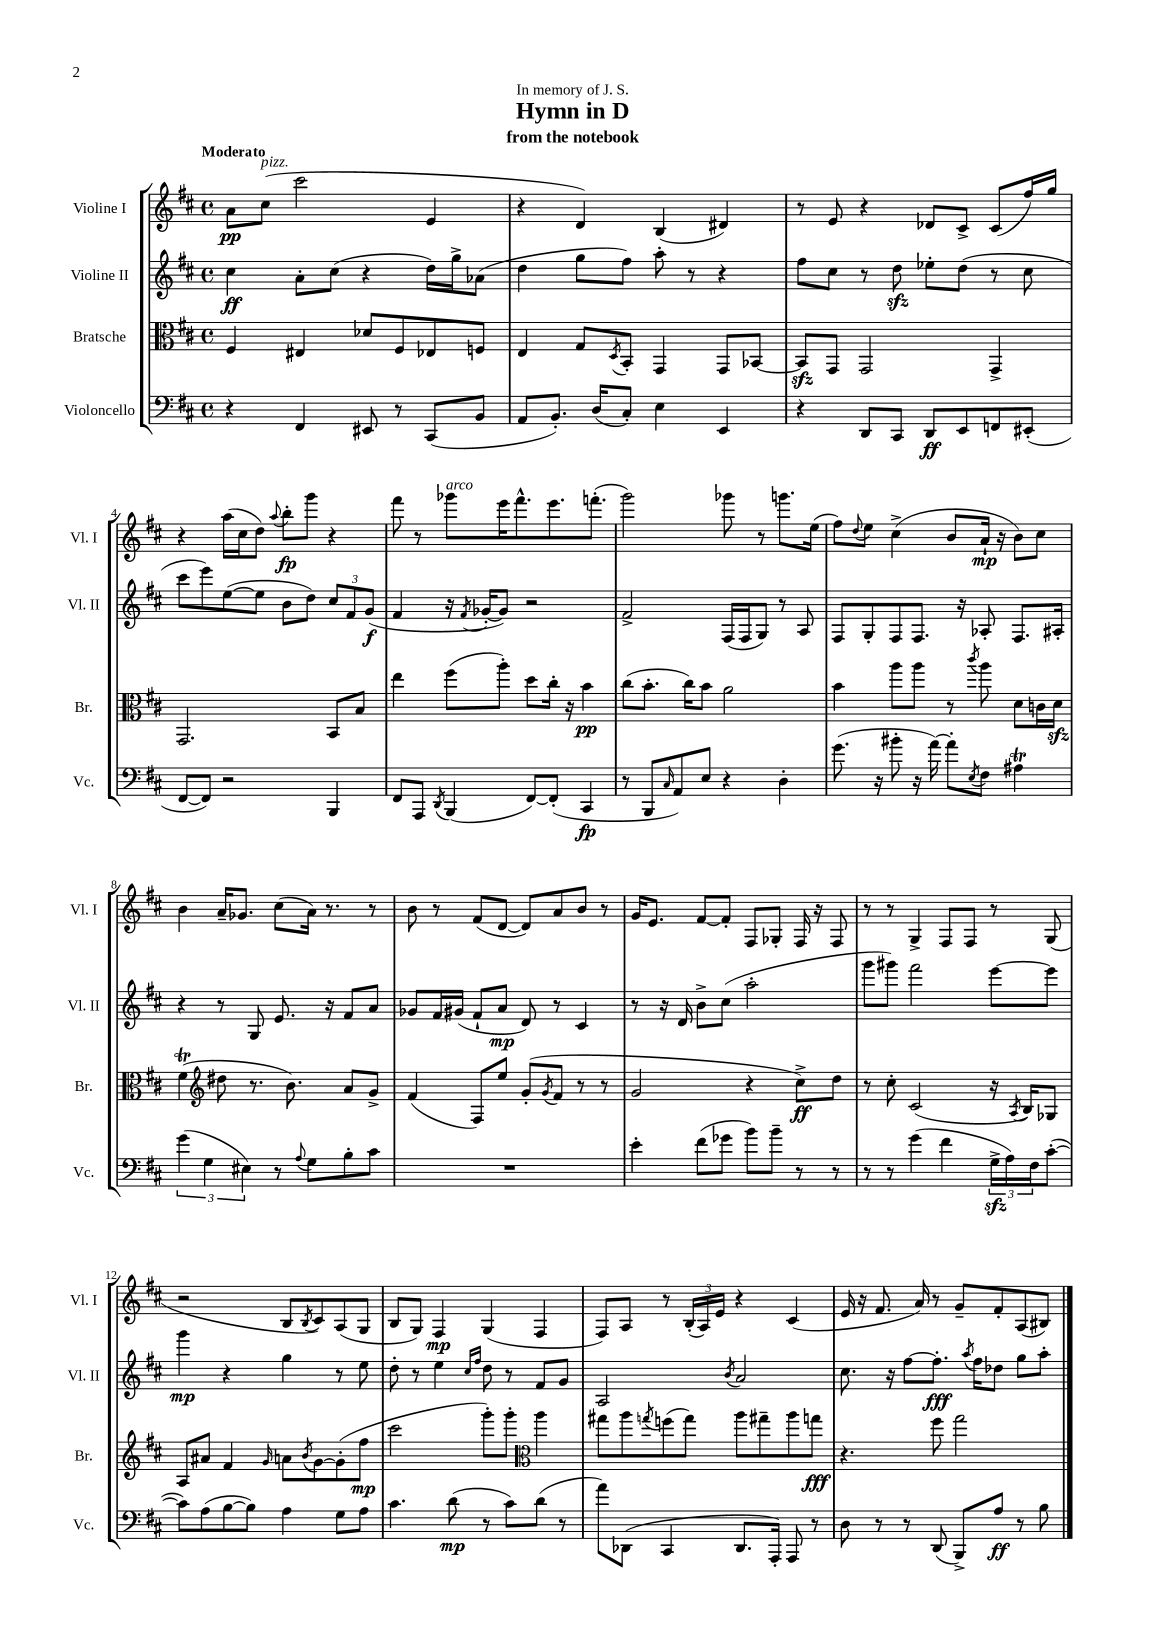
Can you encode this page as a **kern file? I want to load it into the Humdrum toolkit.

**kern	**kern	**kern	**kern
*staff4	*staff3	*staff2	*staff1
*clefF4	*clefC3	*clefG2	*clefG2
*k[f#c#]	*k[f#c#]	*k[f#c#]	*k[f#c#]
*M4/4	*M4/4	*M4/4	*M4/4
*met(c)	*met(c)	*met(c)	*met(c)
4r	4F#	4cc#	8a
.	.	.	(8cc#
4FF#	4E#	8a'	2ccc#
.	.	(8cc#	.
8EE#	8d-	4r	.
8r	8F#	.	.
(8CC#	8E-	16dd)	4e
.	.	16gg^	.
8BB	8F	(8a-	.
=	=	=	=
8AA	4E	4dd	4r
8.BB')	.	.	.
.	8G	8gg	4d)
(16D	.	.	.
.	8qD	.	.
8C#')	8BB'	8ff#)	.
4E	4GG	8aa'	(4B
.	.	8r	.
4EE	8GG	4r	4d#)
.	[8BB-	.	.
=	=	=	=
4r	8BB-]	8ff#	8r
.	8GG	8cc#	8e
8DD	2GG	8r	4r
8CC#	.	8dd	.
8DD	.	8ee-'	8d-
8EE	.	(8dd	8c#^
8FF	4GG^	8r	(8c#
(8EE#'	.	8cc#	16ff#)
.	.	.	16gg
=	=	=	=
[8FF#	2.GG	8ccc#	4r
8FF#])	.	8eee)	.
2r	.	([8ee	(16aa
.	.	.	16cc#
.	.	8ee]	8dd)
.	.	.	8qqaa
.	.	8b	8bb'
.	.	8dd)	8ggg
4BBB	8BB	12cc#	4r
.	.	12f#	.
.	8B	.	.
.	.	(12g	.
=	=	=	=
8FF#	4ee	4f#	8fff#
8AAA	.	.	8r
8qDD	.	.	.
(4BBB	(8ff#	16r	8ggg-
.	.	8qf#	.
.	.	[16g-'	.
.	8aa')	8g-])	16eee
.	.	.	8.fff#^^
[8FF#)	8dd	2r	.
(8FF#']	16cc#'	.	8.eee
.	16r	.	.
4CC#	4b	.	.
.	.	.	(8.fff'
=	=	=	=
8r	(8cc#	2f#^	2ggg)
8BBB	8.b'	.	.
16qqC#	.	.	.
8AA)	.	.	.
.	16cc#)	.	.
8E	8b	.	.
4r	2a	(16F#	8ggg-
.	.	16F#	.
.	.	8G)	8r
4D'	.	8r	8.ggg
.	.	8A	.
.	.	.	(16ee
=	=	=	=
(8.g	4b	8F#	8ff#)
.	.	.	8qqdd
.	.	8G'	8ee
16r	.	.	.
8b#'	8aa	8F#	(4cc#^
16r	8aa	8.F#	.
[16a)	.	.	.
8a']	8r	.	8b
.	.	16r	.
8qE	8qccc#	.	.
8F#	8aa	8A-'	16a`
.	.	.	16r
4A#	8d	8.F#	8b)
.	16c	.	8cc#
.	16d	16A#'	.
=	=	=	=
(6g	(4f#	4r	4b
6G	.	.	.
*	*clefG2	*	*
.	8dd#	8r	16a~
.	.	.	8.g-
6E#)	.	.	.
.	8.r	8G	.
8r	.	8.e	(8cc#
.	8.b)	.	.
8qqA	.	.	.
8G	.	.	16a)
.	.	16r	8.r
8B'	8a	8f#	.
8c#	8g^	8a	8r
=	=	=	=
1r	(4f#	8g-	8b
.	.	16f#	8r
.	.	(16g#	.
.	8F#)	8f#`	(8f#
.	8ee	8a	[8d
.	(8g'	8d)	8d])
.	8qg	.	.
.	8f#	8r	8a
.	8r	4c#	8b
.	8r	.	8r
=	=	=	=
4e'	2g	8r	16g
.	.	.	8.e
.	.	16r	.
.	.	16d	.
(8f#	.	8b^	[8f#
8g-	.	(8cc#	8f#']
8b)	4r	2aa'	8F#
8b~	.	.	8G-'
8r	8cc#^)	.	16F#
.	.	.	16r
8r	8dd	.	8F#
=	=	=	=
8r	8r	8ggg	8r
8r	8cc#'	8ggg#)	8r
(4g	(2c#	2fff#	4G^
4f#	.	.	8F#
.	.	.	8F#
24G^	16r	[8eee	8r
24A)	.	.	.
.	8qA	.	.
.	16B)	.	.
24F#	.	.	.
([8c#'	8G-	8eee]	(8G
=	=	=	=
8c#])	8A	4ggg	2r
(8A	8a#	.	.
[8B	4f#	4r	.
8B])	.	.	.
.	16qqg	.	.
4A	8a	4gg	8B
.	8qb	.	8qB
.	[8g	.	8c#)
8G	(8g']	8r	(8A
8A	8ff#	8ee	8G
=	=	=	=
4.c#	2ccc#	8dd'	8B
.	.	8r	8G)
.	.	4ee	4F#
(8d	.	.	.
.	.	16qqcc#	.
.	.	16qqff#	.
8r	8ggg')	8dd	(4G
8c#)	8ggg'	8r	.
*	*clefC3	*	*
(8d	4aa	8f#	4F#
8r	.	8g	.
=	=	=	=
8a)	8gg#	2A	8F#)
(8DD-	8aa	.	8A
.	8qgg	.	.
4CC#	(8ff	.	8r
.	8gg)	.	(24B'
.	.	.	24A)
.	.	.	24e
.	.	8qb	.
8.DD-	8aa	2a	4r
.	8gg#~	.	.
16AAA')	.	.	.
8AAA	8aa	.	(4c#
8r	8gg	.	.
=	=	=	=
8D	4.r	8.cc#	16e
.	.	.	16r
8r	.	.	8.f#
.	.	16r	.
8r	.	[8ff#	.
.	.	.	16a)
(8DD	8ff#	8.ff#']	8r
8BBB^)	2gg	.	8g~
.	.	8qaa	.
.	.	16ff#	.
8A	.	8dd-	8f#'
8r	.	8gg	(8A
8B	.	8aa'	8B#)
==	==	==	==
*-	*-	*-	*-
